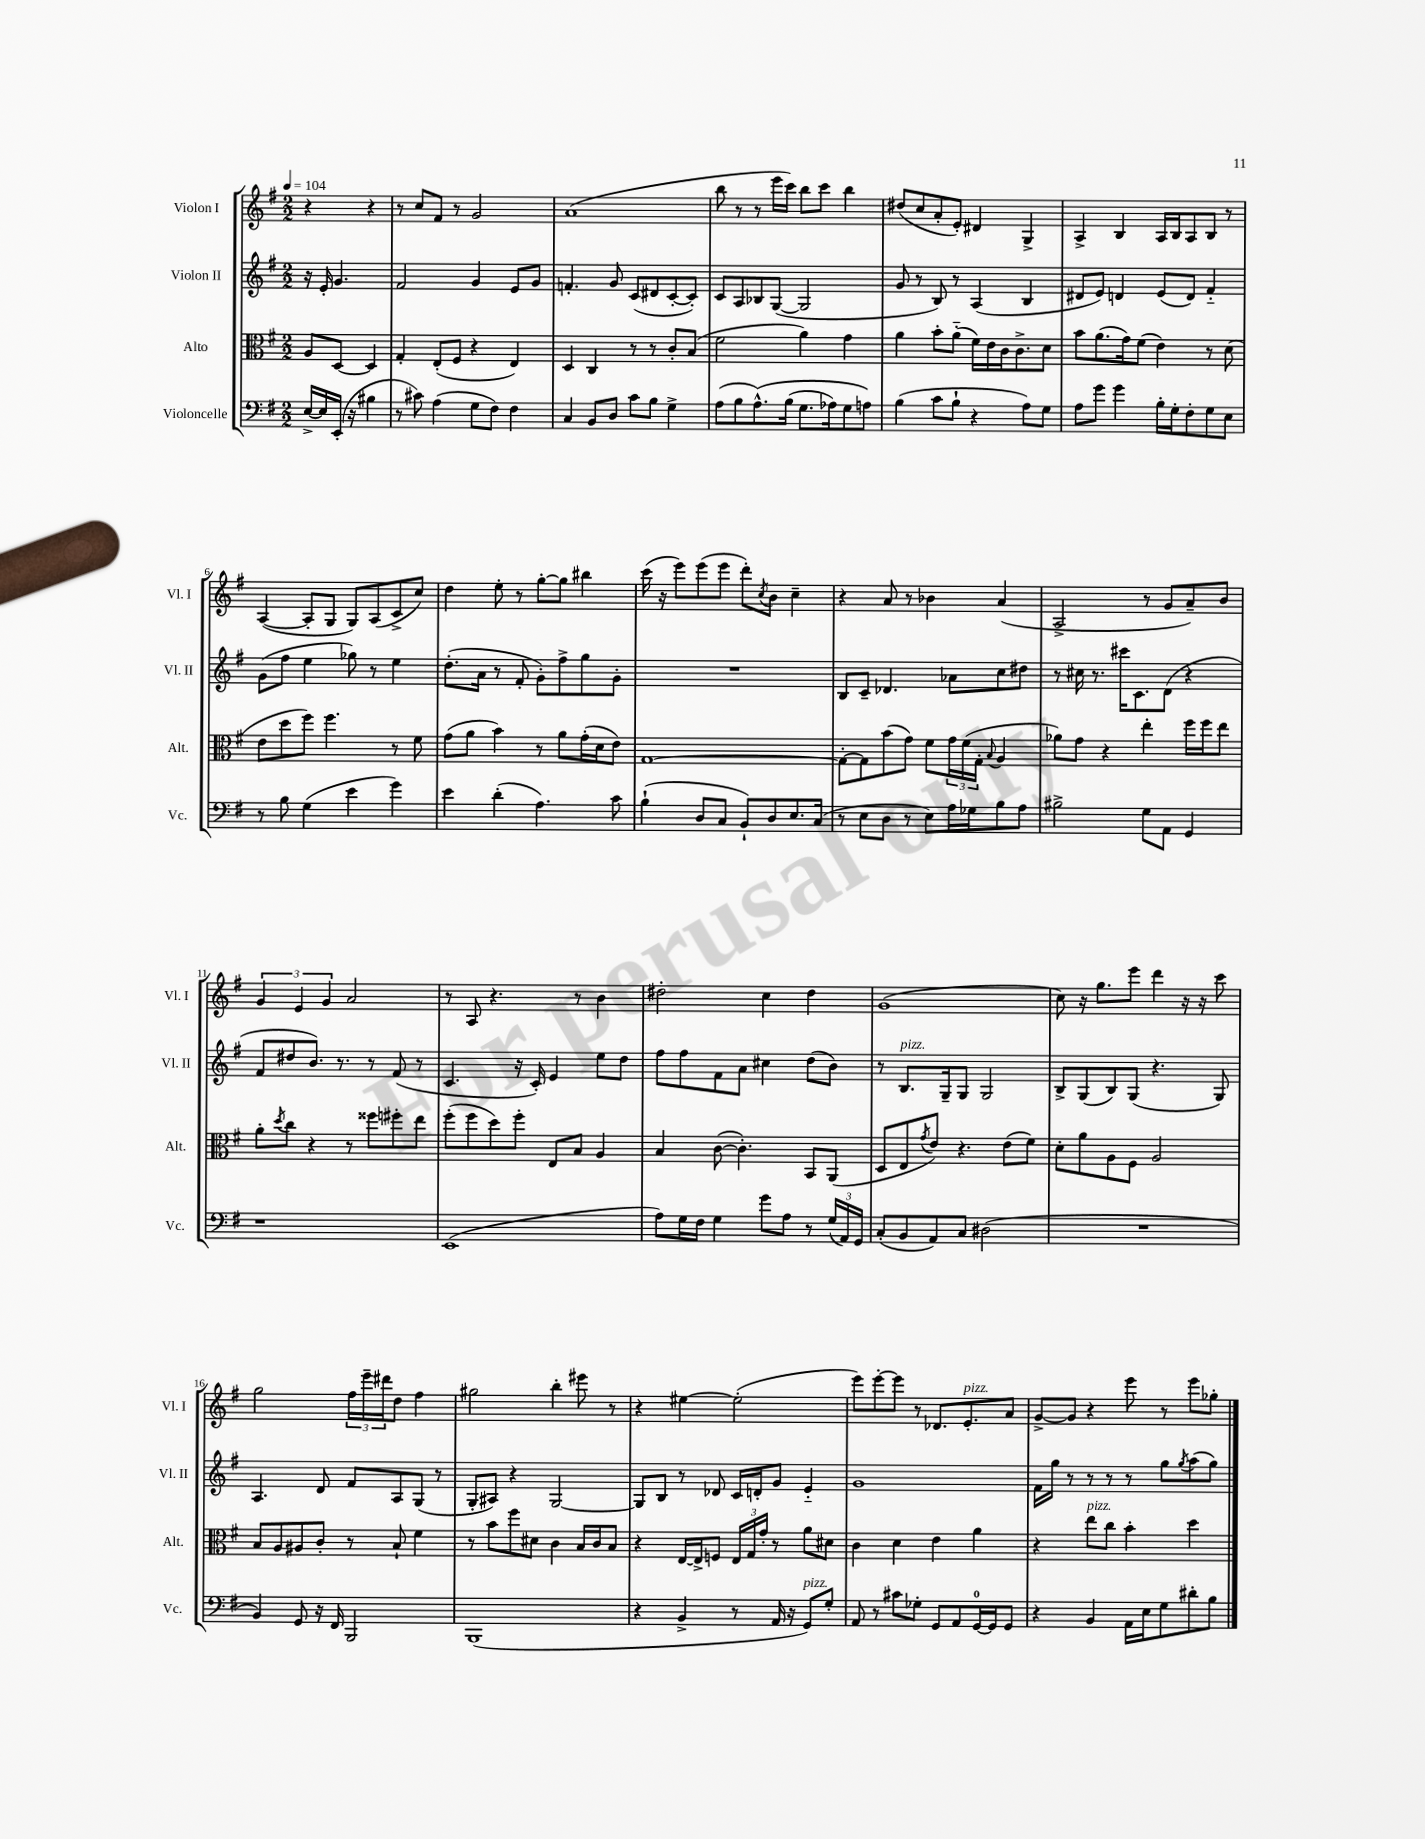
<<
\new StaffGroup <<
\new Staff = "s0" \with { instrumentName = "Violon I" shortInstrumentName = "Vl. I" } {
    \clef treble \key g \major \numericTimeSignature \time 2/2 \partial 2 \tempo 4 = 104
    r4 r4 |
    r8 c''8 fis'8 r8 g'2 |
    a'1( |
    b''8 r8 r8 e'''16 c'''16) b''8 c'''8 b''4 |
    dis''8( c''8 a'8-. e'8-.) dis'4 g4-> |
    a4-> b4 a16 b16 a8 b8 r8 |
    a4~( a8-. g8 g8) a8( c'8-> c''8) |
    d''4 e''8-. r8 g''8~-. g''8 bis''4 |
    c'''16( r16 e'''8) e'''8( e'''8 d'''8-.) \acciaccatura { c''8 } b'8 c''4-- |
    r4 a'8 r8 bes'4 a'4( |
    a2-> r8 g'8 a'8--) b'8 |
    \tuplet 3/2 { g'4 e'4 g'4 } a'2 |
    r8 a8 r4. r8 b'4 |
    dis''2-. c''4 dis''4 |
    g'1( |
    c''8) r16 g''8. e'''8 d'''4 r16 r16 c'''8 |
    g''2 \tuplet 3/2 { fis''16 e'''16-- dis'''16 } d''8 fis''4 |
    gis''2 b''4-. eis'''8 r8 |
    r4 eis''4~ eis''2-.( |
    e'''8) e'''8~-. e'''8 r8 des'8. e'8.-.^\markup { \italic "pizz." } a'8 |
    g'8~-> g'8 r4 e'''8 r8 e'''8 ges''8-. \bar "|." |
}
\new Staff = "s1" \with { instrumentName = "Violon II" shortInstrumentName = "Vl. II" } {
    \clef treble \key g \major \numericTimeSignature \time 2/2 \partial 2
    r16 e'16-. g'4. |
    fis'2 g'4 e'8 g'8 |
    f'4.-. g'8 c'8( dis'8 c'8~-. c'8-.) |
    c'8 a8 bes8 g8~( g2 |
    g'8 r8 b8) r8 a4( b4 |
    dis'8 e'8) d'4 e'8( d'8) fis'4-_ |
    g'8( fis''8 e''4 ges''8) r8 e''4 |
    d''8.-.( a'16 r8 fis'8-. g'8-.) fis''8-> g''8 g'8-. |
    R1 |
    b8 c'8-- des'4. aes'8 c''8 dis''8 |
    r8 cis''16 r8. cis'''16 c'8. d'8( r4 |
    fis'8 dis''8 b'8.) r8. r8 fis'8( r8 |
    c'4. r16 c'16-.) e'4 e''8 d''8 |
    fis''8 fis''8 fis'8 a'8 cis''4 d''8( b'8) |
    r8 b8.^\markup { \italic "pizz." } g16-- g8 g2 |
    b8-> g8( b8) g8( r4. g8) |
    a4. d'8 fis'8 a8 g8( r8 |
    g8-. ais8) r4 g2~ |
    g8 b8 r8 des'8 c'16 d'16-. g'8 e'4-_ |
    g'1 |
    fis'16 g''16 r8 r8 r8 r8 g''8 \acciaccatura { g''8 } a''8( g''8) \bar "|." |
}
\new Staff = "s2" \with { instrumentName = "Alto" shortInstrumentName = "Alt." } {
    \clef alto \key g \major \numericTimeSignature \time 2/2 \partial 2
    a8 d8~ d4 |
    g4-. e8-.( fis8 r4 e4) |
    d4 c4 r8 r8 c'8-. b8( |
    fis'2 a'4) g'4 |
    a'4 b'8-. a'8-_( fis'16) e'16 c'16 c'8.-> d'8 |
    b'8 a'8.( g'16) fis'8( e'4) r8 d'8( |
    e'8 d''8 fis''8) fis''4. r8 fis'8 |
    g'8( a'8 b'4) r8 a'8 g'16-.( d'16 e'8) |
    g1~ |
    g8~-. g8 b'8( g'8) fis'8 \tuplet 3/2 { g'16 fis'16( g16-. } \appoggiatura { b8 } a4 |
    aes'8) g'8 r4 e''4-. fis''16 fis''16 e''8 |
    a'8-. \acciaccatura { d''8 } c''8 r4 r8 fisis''8 fis''8-. e''8 |
    fis''8-.( fis''8 d''8) fis''8-. e8 b8 a4 |
    b4 c'8~( c'4.-.) b,8 a,8( |
    d8 e8 \acciaccatura { g'8 } e'8) r4. e'8( fis'8) |
    d'8-. a'8 a8 fis8 a2 |
    b8 a8 ais8 c'8-. r8 b8-! fis'4 |
    r8 b'8 fis''8 dis'8 c'4 b16 c'16 b8 |
    r4 e16~ e16-> f8 \tuplet 3/2 { e16 g16 g'16-. } r8 a'8 dis'8 |
    c'4 d'4 e'4 a'4 |
    r4 e''8^\markup { \italic "pizz." } c''8 b'4-. d''4 \bar "|." |
}
\new Staff = "s3" \with { instrumentName = "Violoncelle" shortInstrumentName = "Vc." } {
    \clef bass \key g \major \numericTimeSignature \time 2/2 \partial 2
    e16~-> e16 e,16-.( r16 bis4 |
    r8 cis'8) a4( g8 fis8) fis4 |
    c4 b,8 d8 c'8 b8 g4-> |
    a8( b8 a8.-^)\( b16( g8. aes16) g8 a8\) |
    b4( c'8 b8-! r4 a8) g8 |
    a8 g'8 g'4 b16-. g16-. fis8-. g8 e8 |
    r8 b8 g4( e'4 g'4) |
    e'4 d'4-.( a4.) c'8 |
    b4-!( d8 c8 b,8-!) d8 e8. c16( |
    r8 e8 d8 r8 e8) a16 ges16 b8 a8 |
    bis2-> g8 a,8 g,4 |
    r1 |
    e,1( |
    a8) g16 fis16 g4 g'8 a8 r8 \tuplet 3/2 { g16( a,16) g,16 } |
    c8-.( b,8 a,8) c8 dis2( |
    R1 |
    b,4) g,8 r16 fis,16 b,,2 |
    b,,1( |
    r4 b,4-> r8 a,16 r16 g,8^\markup { \italic "pizz." }) g8-. |
    a,8 r8 cis'8 ges8-. g,8 a,8 g,16-0~ g,16 g,8 |
    r4 b,4 a,16 e16 g8 dis'8-. b8 \bar "|." |
}
>>
>>
